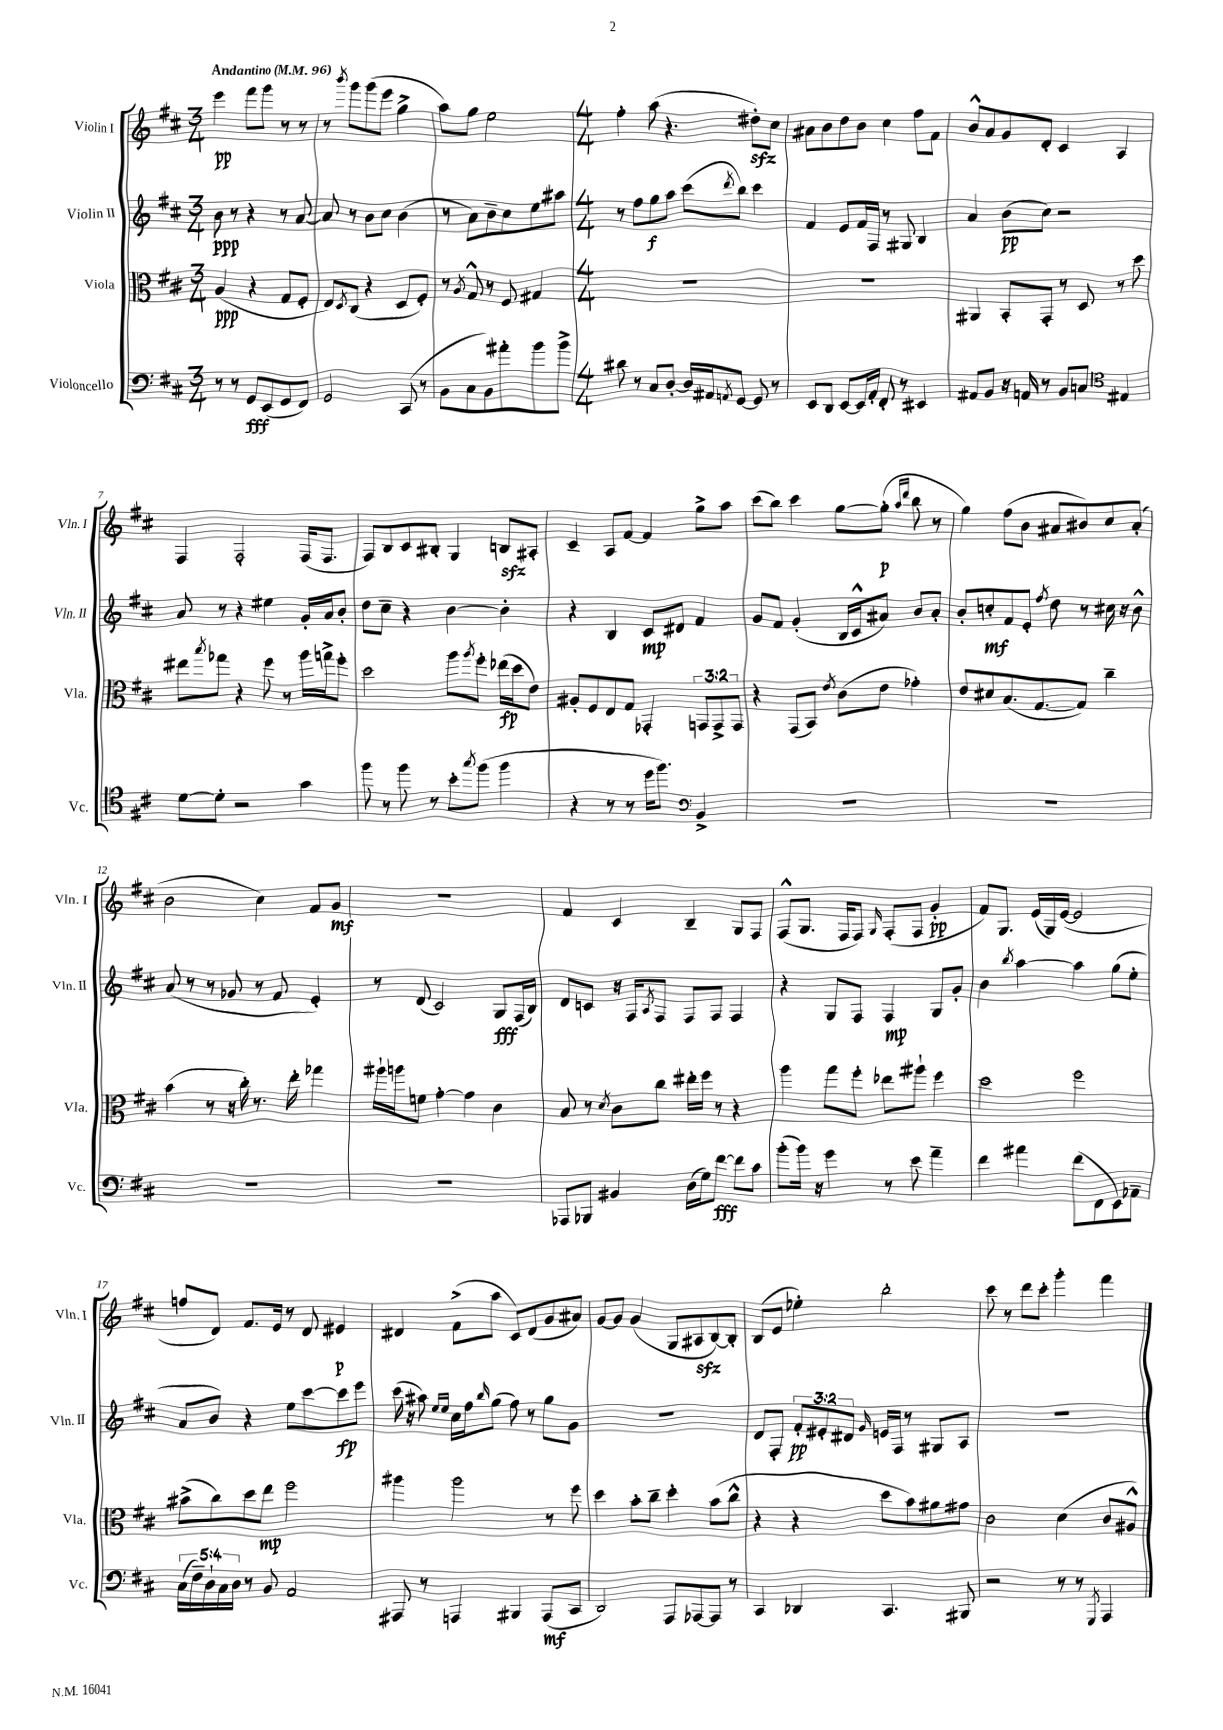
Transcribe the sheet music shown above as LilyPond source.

<<
\new StaffGroup <<
\new Staff = "s0" \with { instrumentName = "Violin I" shortInstrumentName = "Vln. I" } {
    \clef treble \key d \major \numericTimeSignature \time 3/4 \tempo "Andantino" 4 = 96
    e'''4\pp fis'''8 g'''8 r8 r8 |
    r8 \acciaccatura { b'''8 } g'''8 g'''8( e'''8 g''4-> |
    a''8) g''8 e''2 |
    \numericTimeSignature \time 4/4 fis''4-. a''8( r4. dis''8-.\sfz) cis''8 |
    ais'8 b'8 d''8 b'8 cis''4 fis''8 fis'8 |
    b'8-^ a'8 g'8 d'8-. cis'4 a4 |
    fis4 fis2-. fis16( fis8. |
    fis8) b8 cis'8 bis8-. g4 b8\sfz ais8-. |
    cis'4-- a8 fis'8~ fis'4 g''8-> a''8 |
    cis'''8( b''8) cis'''4 g''8~ g''8-.\p( \grace { a''16 d'''16 } b''8 r8 |
    g''4) fis''8( b'8 ais'8 bis'8) cis''8 ais'8-.( |
    b'2 cis''4) fis'8 g'8\mf |
    R1 |
    fis'4 cis'4 b4-- g8 fis8 |
    fis8-^( g8. fis16 fis8) \grace { g16 } fis8-.( fis8 g'4-.\pp |
    fis'8) g8. e'16( g16) e'16~( e'2 |
    f''8 d'8) fis'8. e'16 r8 d'8 eis'4\p |
    dis'4 fis'8->( a''8 cis'8) dis'8( g'8 ais'8) |
    g'8~ g'8 g'4( g8 ais8\sfz b8~) b8-. |
    b8( e'8 ees''4-.) b''2-. |
    cis'''8 r8 d'''8 cis'''8-. g'''4-. fis'''4 \bar "|." |
}
\new Staff = "s1" \with { instrumentName = "Violin II" shortInstrumentName = "Vln. II" } {
    \clef treble \key d \major \numericTimeSignature \time 3/4 \override Staff.TupletNumber.text = #tuplet-number::calc-fraction-text
    b'8\ppp r8 r4 r8 a'8~ |
    a'8 r8 b'8 cis''8 b'4( |
    r8 a'8) b'8-- cis''8 e''8 ais''8 |
    \numericTimeSignature \time 4/4 r8 fis''8 g''8\f a''8 cis'''8( \acciaccatura { d'''8 } b''8) cis'''4 |
    fis'4 e'8 fis'16 fis16 r8 gis8 b4 |
    a'4 b'8\pp( cis''8) r2 |
    a'8 r8 r4 eis''4 g'16-. a'16 b'8-. |
    d''8 cis''8-- r4 b'4~ b'4-. |
    r4 b4 cis'8\mp dis'8 fis'4 |
    g'8 fis'8 g'4-.( b16 cis'16-^ ais'8) b'8 ais'8-. |
    b'8-. c''8-.\mf fis'8 e'8-. \acciaccatura { fis''8 } d''8 r8 cis''16 r16 b'8-^ |
    a'8( r8 r8 ges'8 r8 fis'8 e'4-.) |
    r8 d'8( cis'2) g8\fff fis16( b16) |
    d'8 c'8 r16 fis16 \acciaccatura { a8 } fis8 fis8 fis8 fis4 |
    r4 g8 fis8 fis4\mp g8 g'8-. |
    b'4 \acciaccatura { b''8 } a''4~ a''4 g''8( e''8-. |
    a'8 b'8) r4 e''8 cis'''8~ cis'''8\fp e'''8 |
    cis'''16( r16 ais''8) \grace { e''16 e''16 } cis''16 fis''16 \grace { b''16 } g''8( fis''8) r8 g''8 g'8 |
    R1 |
    d'8 fis8-. \tuplet 3/2 { fis'8-.\pp eis'8-. dis'8 } \grace { g'16 } e'16 fis16 r8 gis8 a8 |
    R1 \bar "|." |
}
\new Staff = "s2" \with { instrumentName = "Viola" shortInstrumentName = "Vla." } {
    \clef alto \key d \major \numericTimeSignature \time 3/4 \override Staff.TupletNumber.text = #tuplet-number::calc-fraction-text
    a4\ppp( r4 g8 fis8-. |
    e8) \acciaccatura { d8 } cis8( r4 d8 fis8-.) |
    r8 \acciaccatura { a8 } g8-^ r8 fis8 gis4 |
    \numericTimeSignature \time 4/4 R1 |
    R1 |
    ais,4 b,8-. g,8-. r8 d8 r8 d''8 |
    eis''8 \acciaccatura { b''8 } ges''8 r4 fis''8 r8 a''16 g''16-> fis''8-. |
    d''2 a''8 \acciaccatura { a''8 } fis''8-. ees''16\fp( d''16 e'8) |
    ais8-. fis8 e8 g8 ges,4-. \tuplet 3/2 { g,8 g,8-> g,8 } |
    r4 g,8( b,8) \acciaccatura { e'8 } cis'8( e'8 ges'4-.) |
    e'8 dis'8 b8.( g8.~ g8) cis''4-- |
    b'4( r8 r16 cis''16-.) r8. e''16-. ges''4 |
    ais''16-! a''16 f'8 g'4~-. g'4 cis'4 |
    b8 r8 \acciaccatura { d'8 } cis'8 cis''8 eis''16-. fis''16 r8 r4 |
    a''4 g''8 fis''8-. ees''8 ais''8-! fis''4 |
    d''2 fis''2 |
    bis'8->( cis''8) d''8 e''8\mp fis''2 |
    ais''4 ais''2 r8 fis''8 |
    d''4 b'8-. cis''8-- d''4-. b'8( cis''8-^ |
    r4 r4 d''8 b'8) ais'8 gis'8 |
    cis'2 d'4( cis'8 ais8-^) \bar "|." |
}
\new Staff = "s3" \with { instrumentName = "Violoncello" shortInstrumentName = "Vc." } {
    \clef bass \key d \major \numericTimeSignature \time 3/4 \override Staff.TupletNumber.text = #tuplet-number::calc-fraction-text
    r8 r8 g,8\fff e,8( g,8 fis,8) |
    g,2 cis,8( r8 |
    b,8 cis8 b,8) ais'8-. b'8 b'8-> |
    \numericTimeSignature \time 4/4 dis'8 r8 cis8 d8~-. d16 ais,16 \acciaccatura { a,8 } g,8~ g,8 r8 |
    e,8 d,8 e,8~ e,16 a,16-. fis,8-. r8 eis,4 |
    ais,8 b,8 r16 a,16 r8 b,8 c8 \clef tenor eis4 |
    d'8~ d'8-. r2 g'4 |
    fis''8 r8 fis''8 r8 b'8-. \acciaccatura { g''8 } fis''8( fis''4 |
    r4 r8 r8 d''16 fis''8.) \clef bass b,4-> |
    R1 |
    R1 |
    R1 |
    R1 |
    aes,,8 bes,,8 bis,4 d16( g16) fis'8~\fff fis'8 cis'8 |
    b'8-.( b'16) r16 g'4 r8 e'8 a'4-- |
    fis'4 ais'4 fis'8( fis,8 e,8) aes,8-- |
    \tuplet 5/4 { cis16( fis16--) d16-! cis16 d16 } r8 b,8 a,2 |
    ais,,8 r8 a,,4 bis,,4 a,,8\mf( cis,8 |
    d,2) a,,8 aes,,8~ aes,,8 r8 |
    cis,4 des,4 cis,4. bis,,8 |
    r2 r8 r8 \acciaccatura { g,,8 } a,,4 \bar "|." |
}
>>
>>
